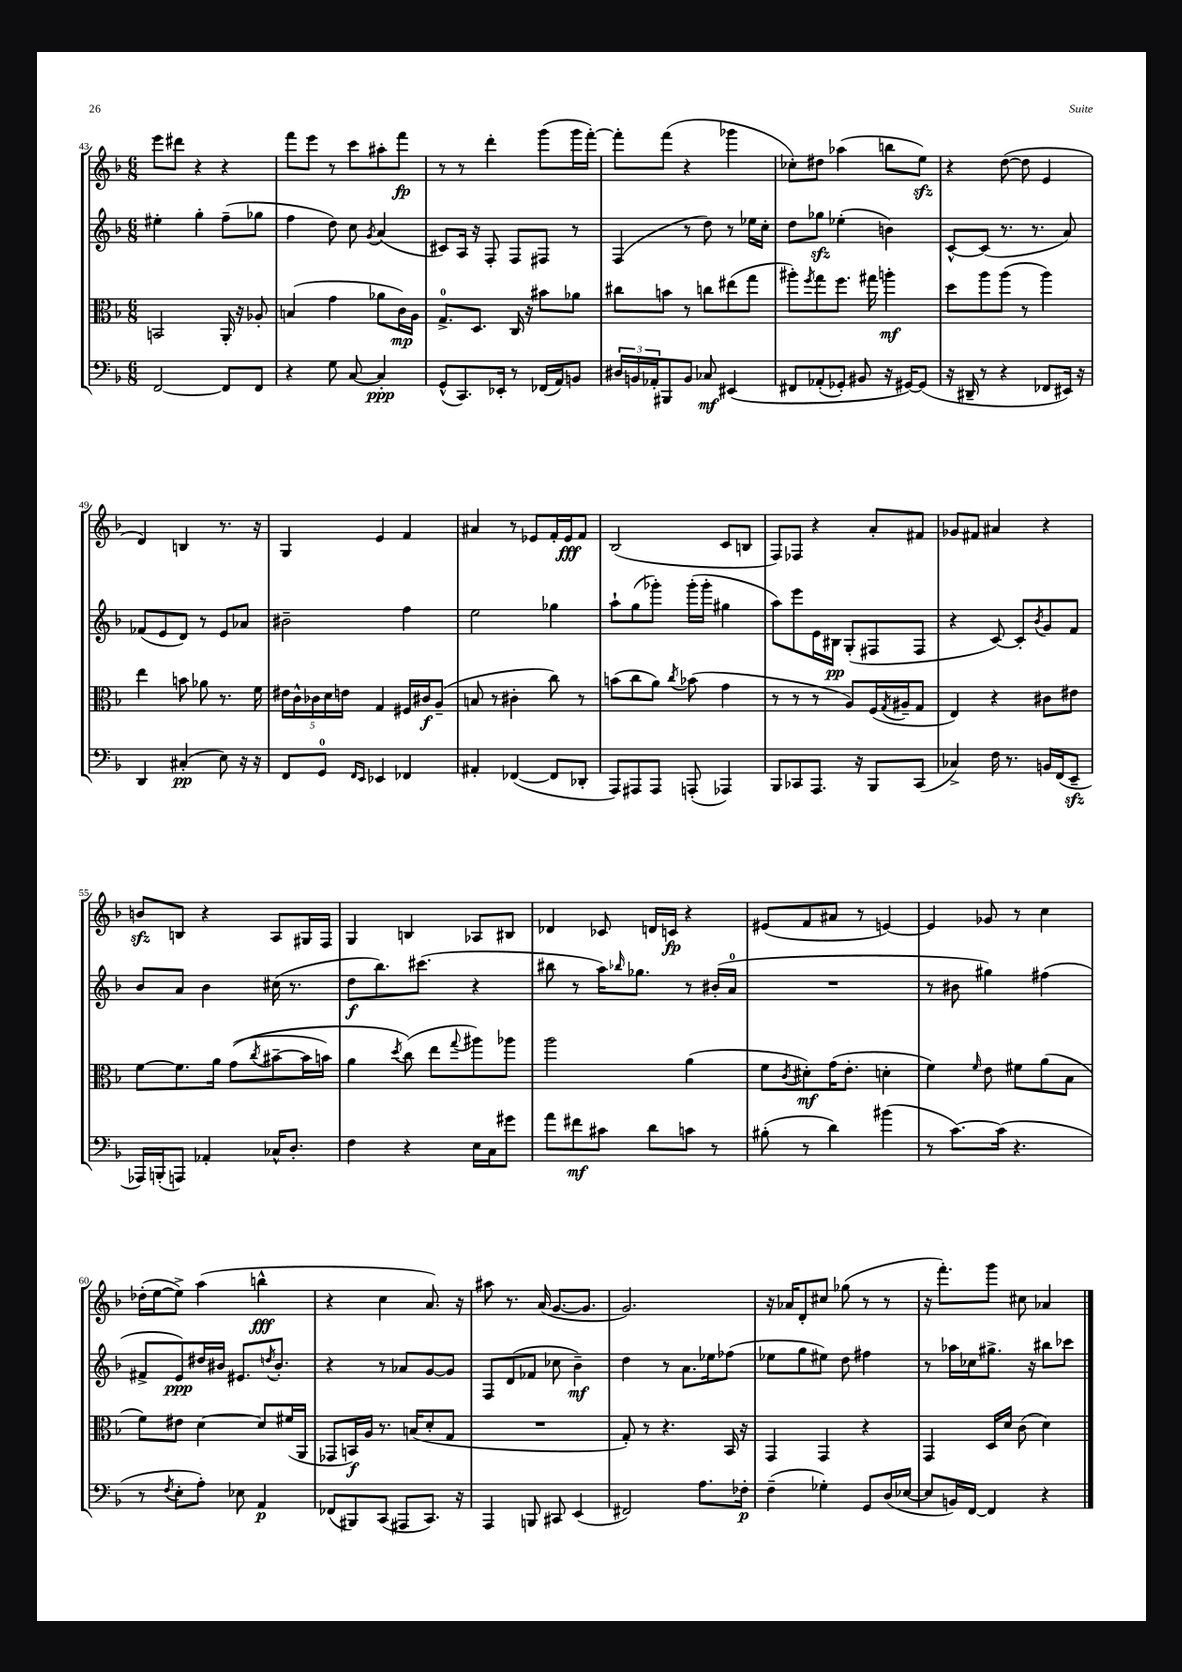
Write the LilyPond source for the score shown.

<<
\new StaffGroup <<
\new Staff = "s0" {
    \clef treble \key f \major \numericTimeSignature \time 6/8
    e'''8 dis'''8 r4 r4 |
    f'''8 e'''8 r8 c'''8 ais''8-. f'''8\fp |
    r8 r8 d'''4-. g'''8( g'''16 f'''16~-.) |
    f'''8-. f'''8( r4 ges'''4 |
    ces''8-.) dis''8 aes''4( b''8 e''8\sfz) |
    r4 d''8~( d''8 e'4 |
    d'4) b4 r8. r16 |
    g4 e'4 f'4 |
    ais'4 r8 ees'8 f'16-. ees'16\fff f'8 |
    bes2( c'8 b8 |
    f8) fes8 r4 a'8-. fis'8 |
    ges'8 fis'8 ais'4 r4 |
    b'8\sfz b8 r4 a8 gis16 f16 |
    g4 b4 aes8 bis8 |
    des'4 ces'8 d'16 c'16\fp r4 |
    eis'8( f'8 ais'8 r8 e'4~) |
    e'4 ges'8 r8 c''4 |
    des''16-.( e''16~ e''8->) a''4( b''4-^\fff |
    r4 c''4 a'8.) r16 |
    ais''8 r8. a'16( g'8.~ g'8. |
    g'2.) |
    r16 aes'16 d'8-. cis''8 ges''8( r8 r8 |
    r16 f'''8.-.) g'''8 cis''8 aes'4 \bar "|." |
}
\new Staff = "s1" {
    \clef treble \key f \major \numericTimeSignature \time 6/8
    eis''4-. g''4-. f''8--( ges''8 |
    f''4 d''8) c''8 \acciaccatura { g'8 } a'4( |
    cis'8) a16 r16 f8-. f8 fis8 r8 |
    f4( r8 d''8) r8 ees''16 c''16-. |
    d''8 ges''8\sfz ees''4-.( b'4) |
    c'8~-^ c'8( r8. r8. a'8) |
    fes'8( e'8 d'8) r8 e'8 aes'8 |
    bis'2-- f''4 |
    e''2 ges''4 |
    a''8-! g''8( ges'''8-.) ges'''16-.( ges'''16-. gis''4 |
    a''8) e'''8 e'16 bis16\pp g8-.( fis8 fis8 |
    r4 c'8~) c'8-. \acciaccatura { bes'8 } g'8 f'8 |
    bes'8 a'8 bes'4 cis''16( r8. |
    d''8\f bes''8.) cis'''8.( r4 |
    bis''8 r8 a''16) \grace { bes''16 } ges''8. r8 bis'16-.( a'16-0 |
    R2. |
    r8 bis'8 gis''4) fis''4( |
    fis'8-> e'8\ppp) dis''16 bis'16 eis'8. \acciaccatura { d''8 } bis'8.-. |
    r4 r8 aes'8 g'8~ g'8 |
    f8 d'8( fes'8 ces''8 bes'4--\mf) |
    d''4 r8 a'8. ees''16 fes''8( |
    ees''8 g''8 eis''8) d''8 fis''4 |
    r8 aes''16 ces''16 gis''8.-> r16 bis''8 ces'''8 \bar "|." |
}
\new Staff = "s2" {
    \clef alto \key f \major \numericTimeSignature \time 6/8
    b,2 a,16-. r16 aes8-. |
    b4( g'4 aes'8 c'16\mp) a16 |
    g8.-0-> d8. c16 r16 bis'8 aes'8 |
    cis''8 b'8 r8 c''8 eis''8( g''8 |
    ais''8-.) \acciaccatura { f''8 } g''8 f''8. gis''16 a''4-.\mf |
    d''8 a''8 a''8( r8 a''4) |
    e''4 b'8 aes'8 r8. f'16 |
    \tuplet 5/4 { eis'16 c'16-^ ces'16 d'16 e'16 } g4 fis16 cis'16\f a8--( |
    b8 r8 cis'4-. c''8) r8 |
    b'8( c''8 a'8) \acciaccatura { c''8 } bes'8( g'4 |
    r8 r8 r8 a8) f16( \acciaccatura { g8 } ais16-- g8 |
    e4) r4 cis'8 eis'8 |
    f'8~ f'8. a'16 g'8(\( \acciaccatura { c''8 } bis'8~-- bis'16 b'16) |
    a'4 \acciaccatura { d''8 } c''8(\) e''8 \appoggiatura { g''8 } ais''8) aes''8 |
    a''2 a'4( |
    f'8 \acciaccatura { c'8 } dis'8-.\mf) g'16( e'8.-. d'4-. |
    f'4) \grace { f'16 } e'8 fis'8 a'8( bes8 |
    f'8) eis'8 d'4~ d'8 fis'16( a,16 |
    ges,8 b,16\f) a16 r8. b16( d'8-. g8 |
    R2. |
    g8-.) r8 r4. bes,16 r16 |
    g,4 g,4 r4 |
    g,4 d16 d'16 c'8( d'4) \bar "|." |
}
\new Staff = "s3" {
    \clef bass \key f \major \numericTimeSignature \time 6/8
    f,2~ f,8 f,8 |
    r4 g8 c8~ c4-.\ppp |
    g,8-^( c,8.) ees,16-. r8 fes,16( a,16) b,8 |
    \tuplet 3/2 { dis16 b,16 aes,16-. } bis,,8 b,8 ces8\mf eis,4\( |
    fis,8 aes,8-.( ges,8-.) bis,8 r16 gis,16~\) gis,8( |
    r16 dis,16-- r8 r4 fes,8 eis,16) r16 |
    d,4 cis4-.\pp( e8) r16 r16 |
    f,8 g,8-0 \grace { f,16 e,16 } ees,4 fes,4 |
    ais,4-. fes,4~( fes,8 des,8-. |
    a,,8) ais,,8 ais,,8 a,,8-.( aes,,4) |
    bes,,8 ces,8 a,,8. r16 bes,,8 ces,8( |
    ces4->) f16 r8. b,16 f,16( e,8--\sfz |
    aes,,16) b,,16-.( a,,8) aes,4-. ces16-^ d8.-. |
    f4 r4 e16 c16 gis'8 |
    a'8 fis'8\mf cis'8 d'8 c'8 r8 |
    bis8-.( r8 d'4) bis'4( |
    r8 c'8.~) c'16( r4. |
    r8 \acciaccatura { f8 } e8-. a8-.) ees8 a,4\p |
    fes,8( bis,,8) c,8( ais,,8 c,8.) r16 |
    a,,4 b,,8 cis,8 e,4( |
    fis,2) a8. fes16-.\p |
    f4--( ges4-.) g,8 d16( ees16~ |
    ees8 b,16) f,16~ f,4 r4 \bar "|." |
}
>>
>>
\layout { \context { \Score currentBarNumber = #43 } }
